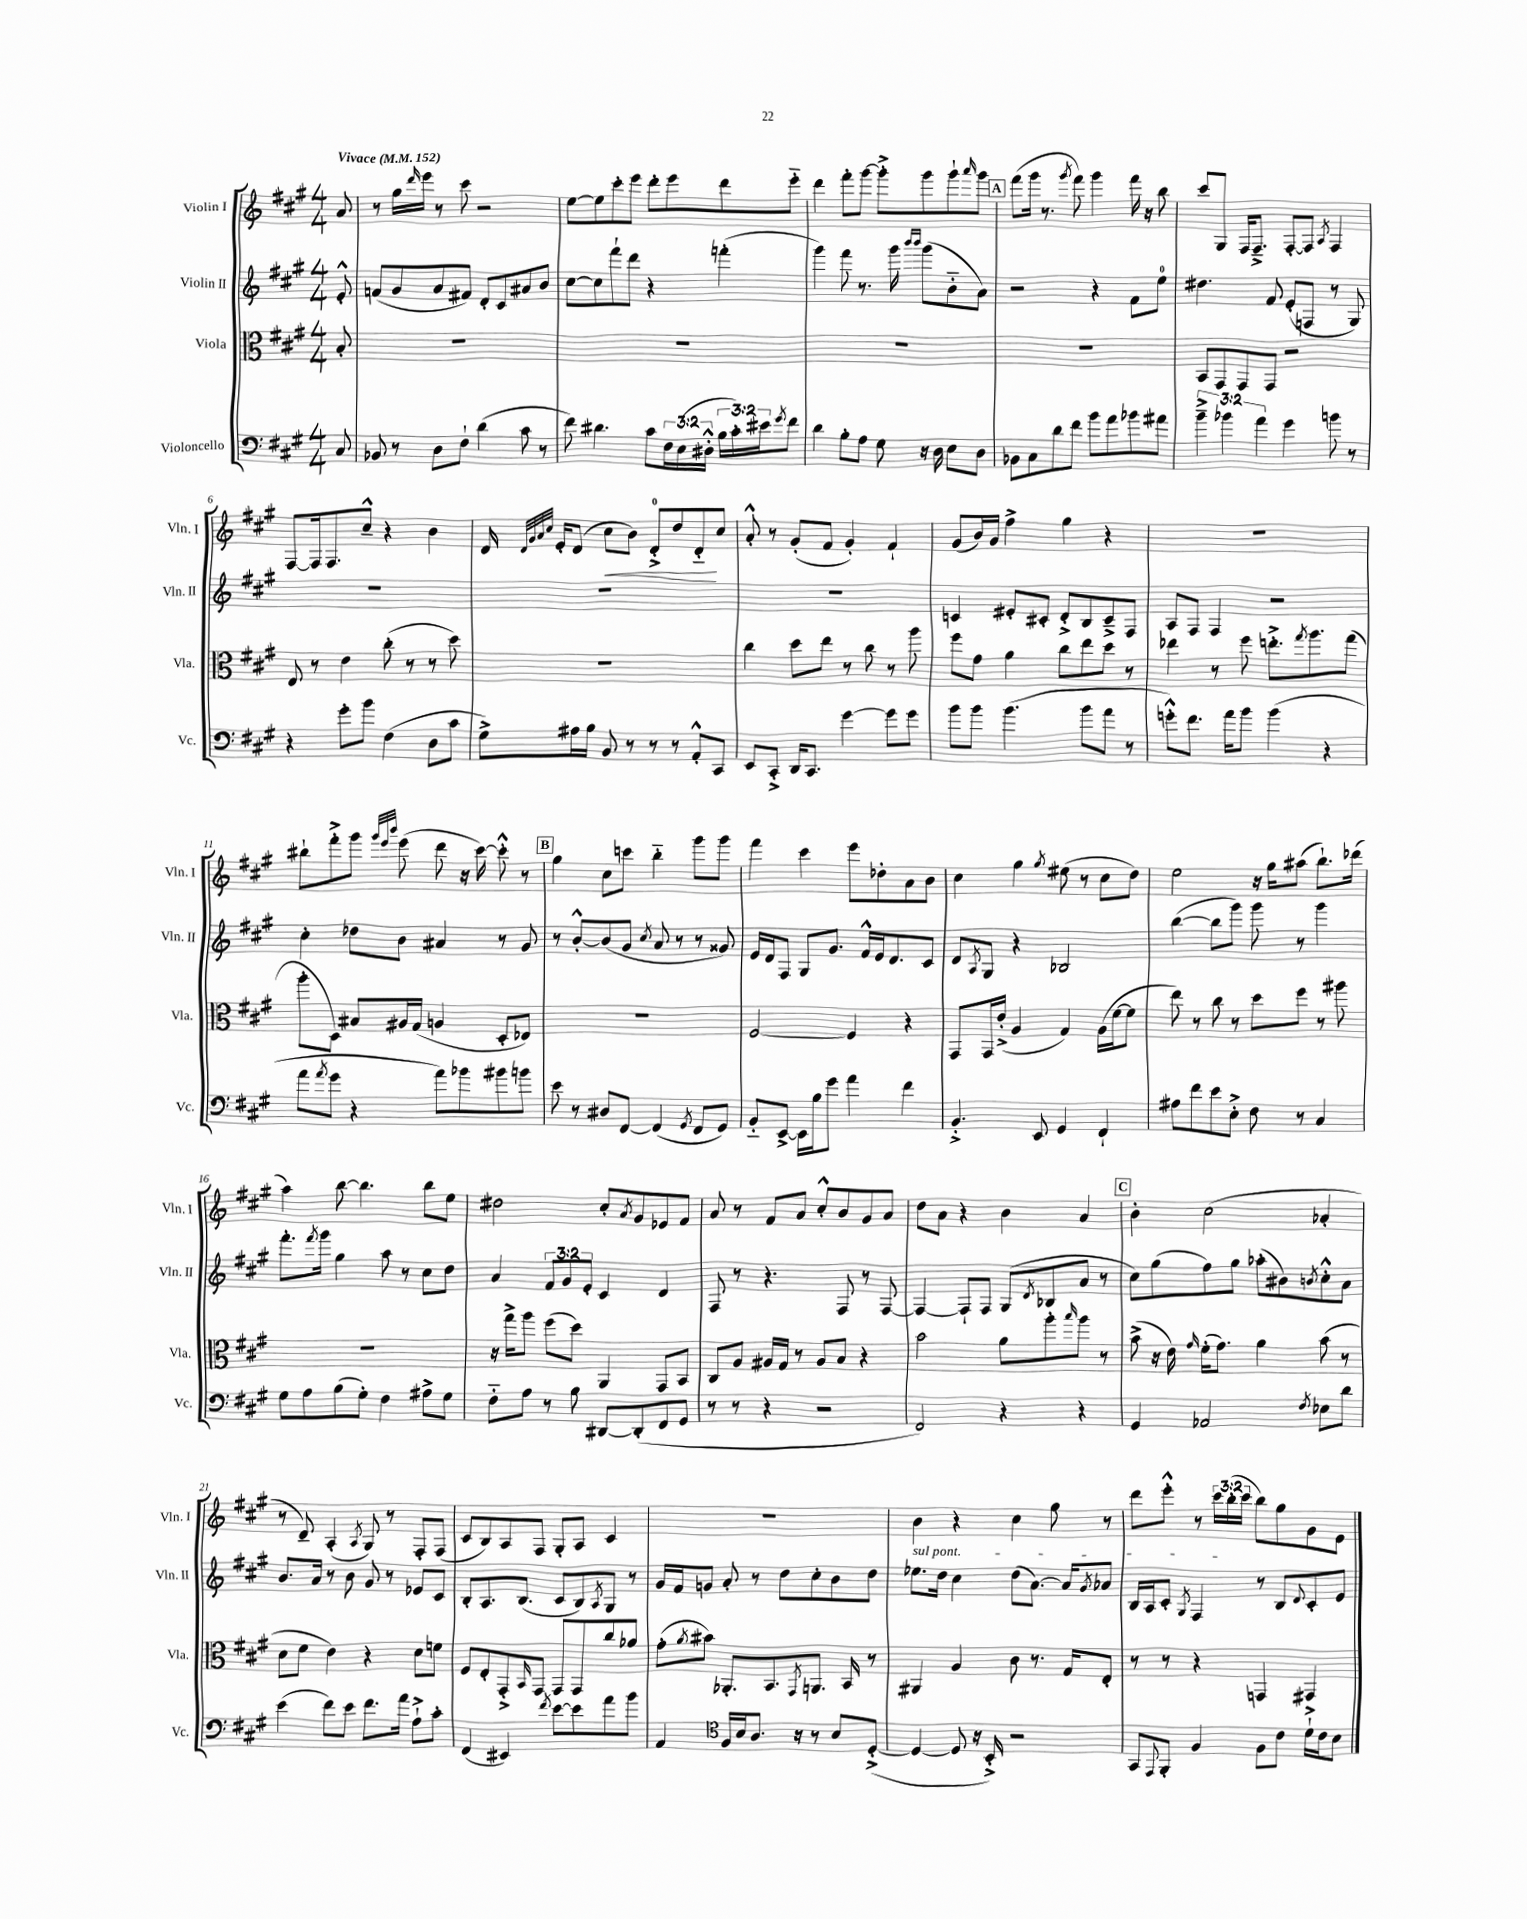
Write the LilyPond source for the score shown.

<<
\new StaffGroup <<
\new Staff = "s0" \with { instrumentName = "Violin I" shortInstrumentName = "Vln. I" } {
    \clef treble \key a \major \numericTimeSignature \time 4/4 \override Staff.TupletNumber.text = #tuplet-number::calc-fraction-text \partial 8 \tempo "Vivace" 4 = 152
    a'8 |
    r8 gis''16 \grace { d'''16 } e'''16 r8 cis'''8 r2 |
    e''8~ e''8 cis'''8-. e'''8 d'''8-. e'''8 d'''8 e'''8-_ |
    d'''4 fis'''8-. gis'''8~ gis'''8-.-> gis'''8 gis'''8-! \grace { a'''16 } gis'''8 |
    \mark \markup { \box "A" } fis'''8( gis'''16 r8. \acciaccatura { gis'''8 } fis'''8) gis'''4 fis'''16 r16 b''8 |
    cis'''8 gis8 fis16 fis8.---> fis8~-. fis8 \acciaccatura { a8 } fis4 |
    fis8~ fis16 fis8. cis''8---^ r4 b'4 |
    d'16 \grace { d'32 gis'32 a'32 cis''32 } e'16-. d'8( cis''8\< b'8) d'8-0-.-> d''8 d'8-_\! cis''8 |
    a'8-.-^ r8 gis'8-.( fis'8 gis'4-.) fis'4-! |
    gis'8( b'16) gis'16 fis''4-> gis''4 r4 |
    R1 |
    bis''8-! fis'''8-.-> gis'''8 \grace { gis'''32 e'''32 b'''32 } e'''8( d'''8 r16 cis'''16~) cis'''8-.-^ r8 |
    \mark \markup { \box "B" } gis''4 cis''8 c'''8 b''4-_ gis'''8 gis'''8 |
    fis'''4 cis'''4 e'''8 des''8-. a'8 b'8 |
    cis''4 gis''4 \acciaccatura { gis''8 } eis''8( r8 cis''8 d''8) |
    e''2 r16 gis''16 ais''8( b''8.-!) des'''16( |
    a''4) b''8~ b''4. b''8 e''8 |
    dis''2 cis''8-. \acciaccatura { a'8 } gis'8 ees'8 fis'8 |
    a'8 r8 fis'8 a'8 cis''8-.-^ b'8 gis'8 a'8 |
    d''8 a'8 r4 b'4 a'4 |
    \mark \markup { \box "C" } b'4-. cis''2( aes'4-. |
    r8 d'8--) a4-.( \acciaccatura { a8 } gis8) r8 fis8-. fis8( |
    cis'8 b8) a8 fis8 gis8-. a8 cis'4 |
    R1 |
    b'4 r4 cis''4 gis''8 r8 |
    d'''8 e'''8-.-^ r8 \tuplet 3/2 { cis'''16 b''16-.( cis'''16 } b''8) gis''8 gis'8 e'8 \bar "|." |
}
\new Staff = "s1" \with { instrumentName = "Violin II" shortInstrumentName = "Vln. II" } {
    \clef treble \key a \major \numericTimeSignature \time 4/4 \override Staff.TupletNumber.text = #tuplet-number::calc-fraction-text \partial 8
    e'8-.-^ |
    f'8( gis'8 a'8 fis'8) d'8-. cis'8 ais'8 b'8 |
    cis''8~ cis''8 fis'''8-! d'''8 r4 f'''4-.( |
    gis'''4) fis'''8 r8. gis'''16 \grace { b'''16 b'''16 } gis'''8( b'8-_ a'8) |
    \mark \markup { \box "A" } r2 r4 fis'8 e''8-0 |
    dis''4. fis'8 e'8-.( f8 r8 gis8) |
    R1 |
    R1 |
    R1 |
    c'4 eis'8-. cis'8-. d'8-.-> b8 cis'8---> fis8 |
    a8 fis8 fis4 r2 |
    cis''4-. des''8 b'8 ais'4 r8 gis'8 |
    \mark \markup { \box "B" } r8 b'8~-.-^ b'8( gis'8 \acciaccatura { cis''8 } a'8 r8 r8 gisis'8) |
    e'16 d'16 fis8 gis8 gis'8. fis'16-^ e'16 d'8. cis'8 |
    d'8 \acciaccatura { a8 } gis8 r4 bes2 |
    b''4~( b''8 gis'''8) gis'''8 r8 gis'''4 |
    fis'''8.-. \acciaccatura { fis'''8 } gis'''16 gis''4 a''8 r8 cis''8 d''8 |
    a'4 \tuplet 3/2 { fis'8 gis'8 e'8-. } cis'4 d'4 |
    fis8 r8 r4. fis8 r8 fis8~ |
    fis4~ fis8-! fis8 gis8( \acciaccatura { d'8 } bes8 a'8 r8 |
    \mark \markup { \box "C" } cis''8) gis''8( fis''8) gis''8 aes''8-.( bis'8) \acciaccatura { b'8 } cis''8-.-^ a'8 |
    b'8. a'16 r8 b'8 gis'8 r8 ees'8 cis'8 |
    b8-. a8. b8.( cis'8 b8) \acciaccatura { a8 } gis8 r8 |
    gis'16 fis'16 g'8 a'8-. r8 d''8 cis''8-. b'8 d''8 |
    \once \override TextSpanner.bound-details.left.text = \markup { \italic "sul pont." } ees''8.\startTextSpan d''16 cis''4 d''8( a'8.~) a'16 \acciaccatura { gis'8 } aes'8 |
    b16 a16 cis'8-. \acciaccatura { gis8 } fis4\stopTextSpan r8 b8 \appoggiatura { d'8 } cis'8-. e'8 \bar "|." |
}
\new Staff = "s2" \with { instrumentName = "Viola" shortInstrumentName = "Vla." } {
    \clef alto \key a \major \numericTimeSignature \time 4/4 \partial 8
    b8-. |
    R1 |
    R1 |
    R1 |
    \mark \markup { \box "A" } R1 |
    b,8 gis,8 gis,8 gis,8 r2 |
    e8 r8 e'4 cis''8-.( r8 r8 d''8) |
    R1 |
    cis''4 d''8 e''8 r8 cis''8 r8 a''8 |
    fis''8 gis'8 a'4 cis''8 e''8 d''8 r8 |
    ees''4 r8 fis''8 e''8.-.-> \acciaccatura { gis''8 } a''8. gis''8( |
    a''8-. d8) bis8 ais16 gis16( a4 d8-. ees8) |
    \mark \markup { \box "B" } R1 |
    fis2~ fis4 r4 |
    gis,8 gis,16 e'16-.->( a4 gis4) a16( fis'16~ fis'8 |
    e''8) r8 cis''8 r8 d''8 fis''8 r8 ais''8 |
    R1 |
    r16 gis''16-> a''8 fis''8( d''8) a,4 gis,8 b,8 |
    cis8 a8 ais16 gis16 r8 ais8 b8 r4 |
    b'2 a'8 a''8-. \grace { b''16 } a''8 r8 |
    \mark \markup { \box "C" } b'8->( r16 e'16) \grace { gis'16 } fis'16-.( gis'8.) a'4 b'8( r8 |
    d'8 fis'8 e'4) r4 d'8 f'8 |
    fis8 e8-. gis,8-.-> \grace { b,16 } gis,8 gis,8 gis,8 cis''8 aes'8 |
    gis'8-.( \acciaccatura { a'8 } bis'8) aes,8.-. b,8. \acciaccatura { gis,8 } a,8. b,16 r8 |
    ais,4 a4 cis'8 r8. gis16 e8-. |
    r8 r8 r4 g,4 gis,4 \bar "|." |
}
\new Staff = "s3" \with { instrumentName = "Violoncello" shortInstrumentName = "Vc." } {
    \clef bass \key a \major \numericTimeSignature \time 4/4 \override Staff.TupletNumber.text = #tuplet-number::calc-fraction-text \partial 8
    cis8 |
    bes,8 r8 d8 fis8-! d'4( cis'8 r8 |
    fis'8) dis'4. cis'8 \tuplet 3/2 { fis16 e16( dis16-.-^ } \tuplet 3/2 { b16 cis'16-.) eis'16 } \acciaccatura { gis'8 } fis'8 |
    d'4 b8-. a8 gis8 r16 d16 e8 d8 |
    \mark \markup { \box "A" } bes,8 cis8 d'8 fis'8 b'8 a'8 bes'8 ais'8 |
    \tuplet 3/2 { b'4---> bes'4 a'4 } gis'4 b'8 r8 |
    r4 gis'8-. b'8 fis4( d8 cis'8 |
    gis8->) ais16 b16 b,8 r8 r8 r8 a,8-.-^ cis,8 |
    e,8 cis,8-.-> d,16 cis,8. gis'4~ gis'8 gis'8 |
    b'8 b'8 b'4.( b'8 a'8 r8 |
    g'8-.-^) fis'8. a'16 b'8 b'4( r4 |
    a'8 \acciaccatura { a'8 } gis'8 r4 a'8) bes'8 bis'8 b'8 |
    \mark \markup { \box "B" } e'8 r8 dis8 fis,8~ fis,4( \acciaccatura { gis,8 } fis,8 gis,8) |
    b,8-_ e,8~-> e,16 b16 gis'8 a'4 fis'4 |
    b,4.-.-> e,8 gis,4 fis,4-! |
    ais8 fis'8 e'8 e8-.-> fis8 r8 cis4 |
    gis8 a8 b8( gis8-.) fis4 ais8-> gis8 |
    fis8-_ a8 r8 b8 dis,8~ dis,8-.( fis,8 gis,8 |
    r8 r8 r4 r2 |
    fis,2) r4 r4 |
    \mark \markup { \box "C" } gis,4 aes,2 \acciaccatura { fis8 } ees8 d'8 |
    e'4( fis'8) e'8 fis'8. a'16 a8-!-> cis'8-. |
    fis,4( eis,4) \acciaccatura { fis'8 } e'8~ e'8 a'8 b'8 |
    a,4 \clef tenor fis16 b16 a8. r16 r8 b8 d8~-.->( |
    d4~ d8 r16 b,16-.->) r2 |
    gis,8 \appoggiatura { e,8 } fis,8-. fis4 fis8 cis'8 d'16-!-> cis'16 b8 \bar "|." |
}
>>
>>
